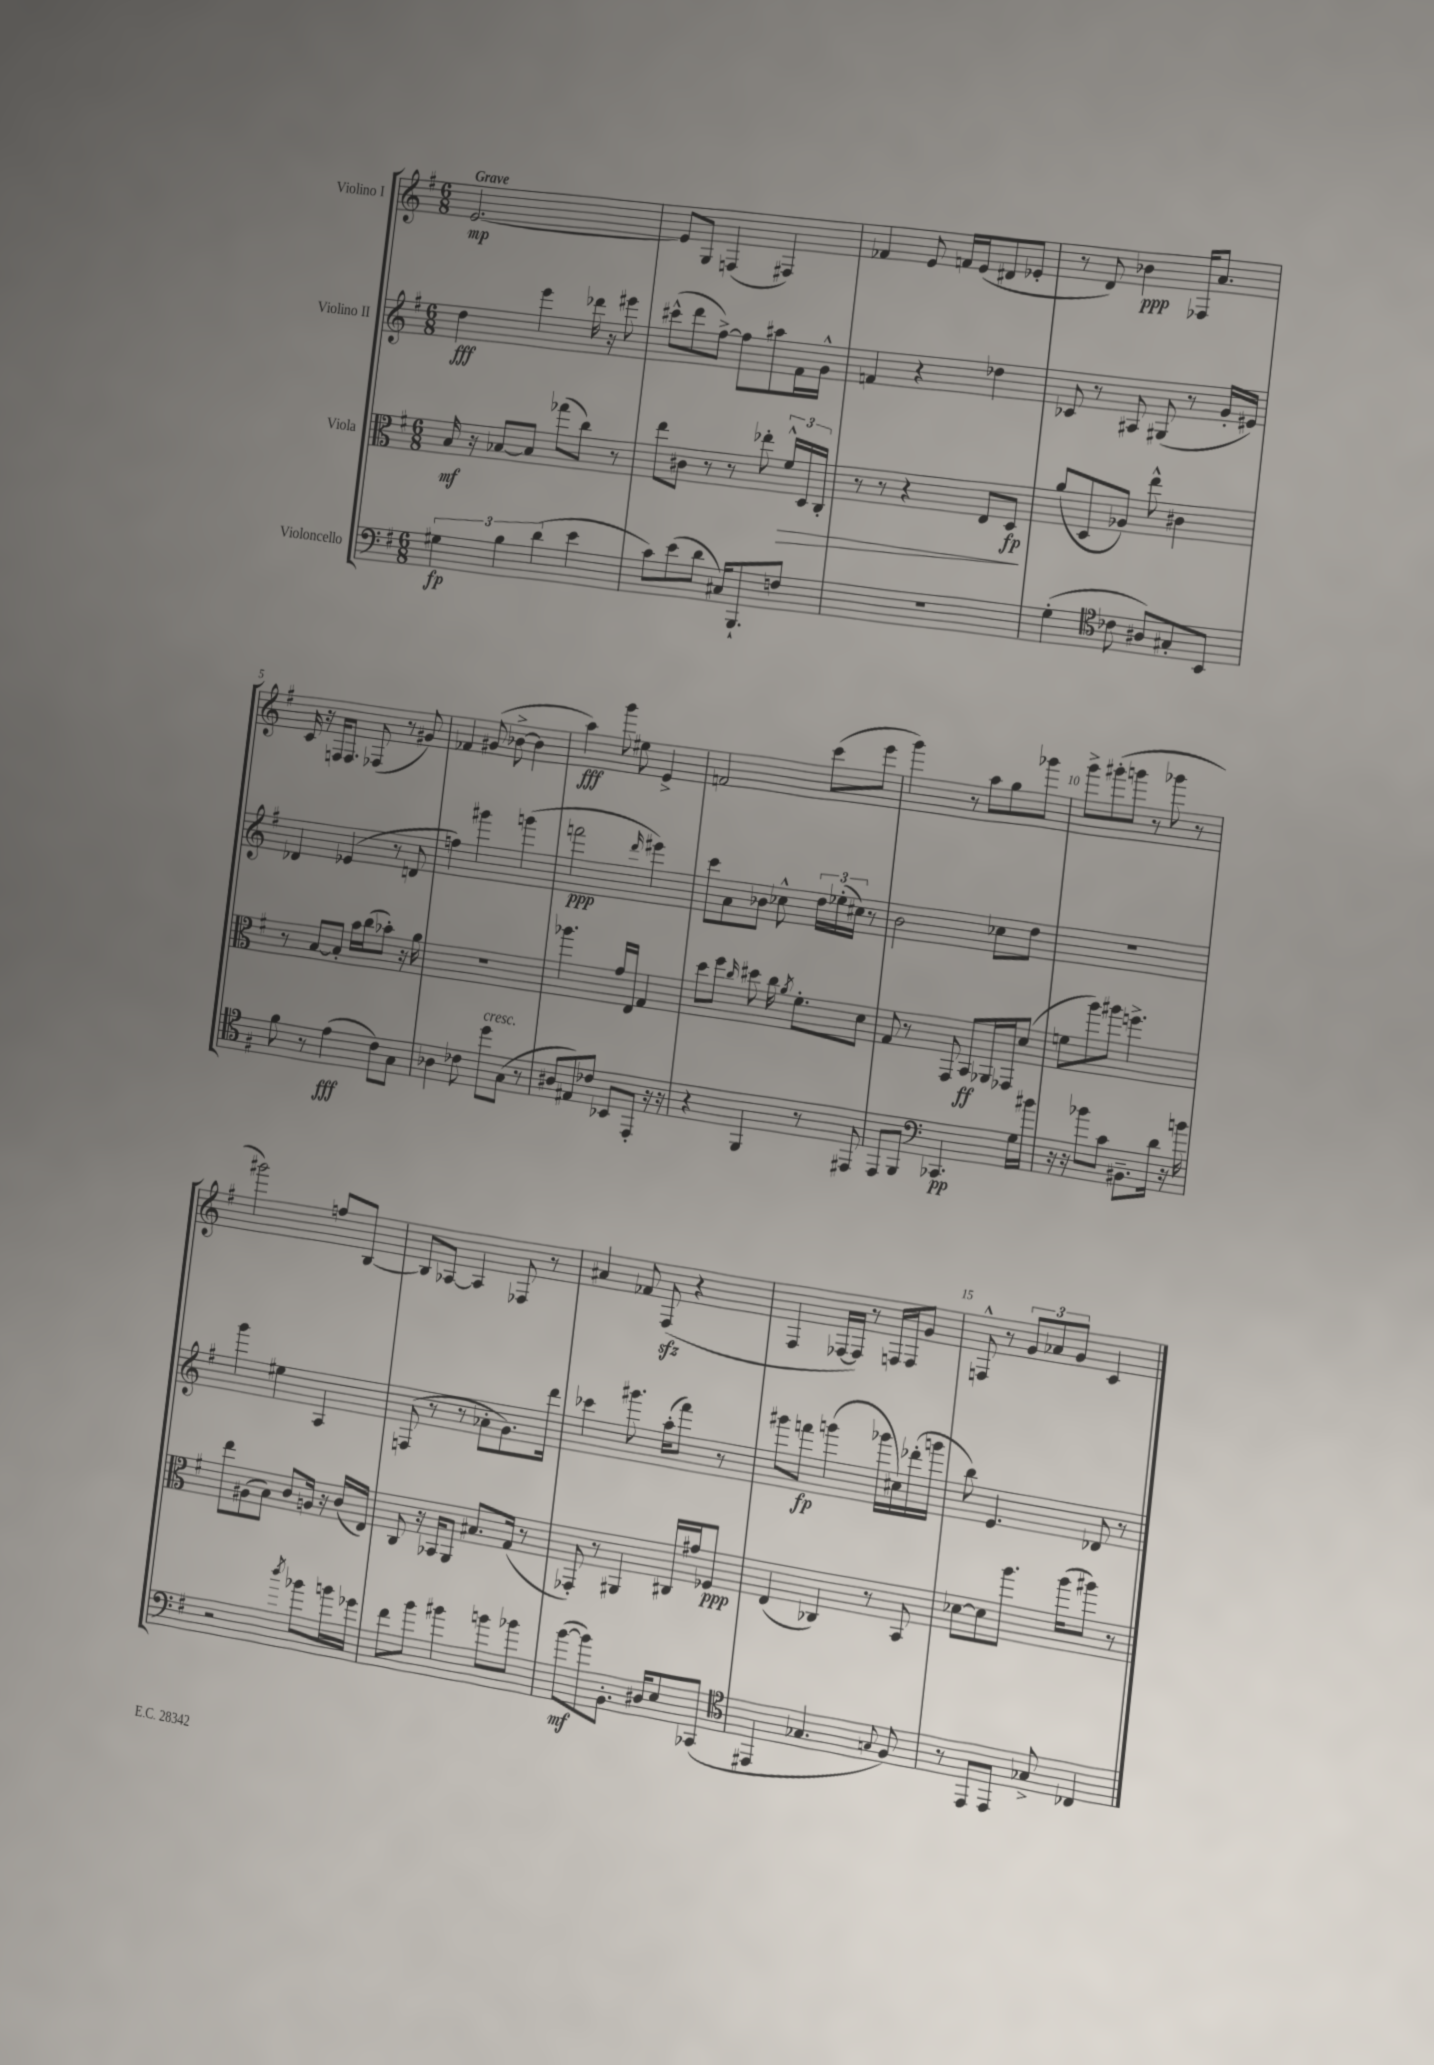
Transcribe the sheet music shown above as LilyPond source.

<<
\new StaffGroup <<
\new Staff = "s0" \with { instrumentName = "Violino I" } {
    \clef treble \key g \major \numericTimeSignature \time 6/8 \tempo "Grave"
    \autoBeamOff e'2.~\mp |
    e'8[ g8] f4( fis4) |
    fes'4 e'8 f'16[ e'16( dis'8 ees'8]-. |
    r8 d'8) bes'4\ppp fes16[ a'8.] |
    c'16 r16 f16[ f8.] fes8( r8 gis'8) |
    fes'4 gis'8( bes'8~-> bes'4 |
    a''4\fff) g'''8 eis''8 e'4-> |
    f'2 c'''8[( e'''8] |
    g'''4) r8 a''8[ g''8 ges'''8] |
    g'''8[-> gis'''8-.( g'''8] r8 ges'''8 r8 |
    gis'''2) f''8[ b8]~ |
    b8[ aes8]~ aes4 fes8 r8 |
    ais'4 fes'8 fis8\sfz( r4 |
    fis4 fes16[~ fes16]) r8 f16[ f16 g'8] |
    f8-^ r8 \tuplet 3/2 { g'8[ aes'8 g'8] } c'4 \bar "|." |
}
\new Staff = "s1" \with { instrumentName = "Violino II" } {
    \clef treble \key g \major \numericTimeSignature \time 6/8
    \autoBeamOff d''4\fff e'''4 des'''16 r16 eis'''8 |
    cis'''8[-^( d'''8 fis''8]~->) fis''8[ ais''8 fis'16 g'16]-^ |
    f'4 r4 des''4 |
    ces'8 r8 ais8 gis8( r8 g'16[-. eis'16]) |
    des'4 ees'4( r8 d'8 |
    f''4) gis'''4 g'''4( |
    f'''2\ppp \grace { d'''16 } eis'''4) |
    c'''8[ a'8 bes'8] ces''8-^ \tuplet 3/2 { d''16[ ees''16-.( cis''16]) } r8 |
    b'2 ces''8[ d''8] |
    R2. |
    g'''4 eis''4 a4 |
    f8( r8 r8 aes'8[-. g'8.) d'''16] |
    ces'''4 gis'''8. a''16[-.( fis'''8]) r8 |
    gis'''8[ f'''8]\fp g'''4( ges'''16[ cis''16) des'''16-.( g'''16] |
    b''8) e'4. des'8 r8 \bar "|." |
}
\new Staff = "s2" \with { instrumentName = "Viola" } {
    \clef alto \key g \major \numericTimeSignature \time 6/8
    \autoBeamOff b16\mf r16 bes8[~ bes8] ges''8[( c''8]) r8 |
    e''8[ cis'8] r8 r8 ees''8-. \tuplet 3/2 { fis'16[-^\> d16 c16]-. } |
    r8 r8 r4 e8[ d8]\fp\! |
    a'8[( d8 aes8]) e''8-^ cis'4 |
    r8 b8[~ b8]-. b'16[ c''16( bes'8]-.) r16 a'16 |
    R2. |
    aes''4. g'16[ e16] g4 |
    d''8[ fis''8] \grace { c''16 } dis''8 c''16 \acciaccatura { a'8 } fis'8.[-. d'8] |
    g8 r8 g,8 b,8[\ff aes,16 ges,16 d'8]( |
    f'8[ a''8) ais''8] f''4.-> |
    e''8[ ais8( b8]) c'8[ a16] r16 c'16[( e16]) |
    c8 r16 bes,16[ a,8] bis8.[ g16]( r8 |
    ges,8-.) r8 ais,4 cis16[ gis'16 fes8]\ppp |
    e4( ces4) r8 b,8 |
    des'8[~ des'8 a''8.] a''16[( ais''8]) r8 \bar "|." |
}
\new Staff = "s3" \with { instrumentName = "Violoncello" } {
    \clef bass \key g \major \numericTimeSignature \time 6/8
    \autoBeamOff \tuplet 3/2 { gis4\fp b4 d'4( } e'4 |
    c'8[) e'8( d'8] cis16[) b,,8.-! f8] |
    R2. |
    g4-.( \clef tenor ces'8 ais8[) gis8-. b,8] |
    fis'8 r8 e'4\fff( c'8[) g8] |
    aes4 ces'8 d''8[^\markup { \italic "cresc." } g8]( r8 |
    ais8[ eis8) ces'8] bes,8[ e,8]-. r16 r16 |
    r4 fis,4 r8 eis,8 |
    e,8[ fis,8] \clef bass ces,4.\pp g16[ bis'16] |
    r16 r16 bes'8[ c'8] bis,8.[-- d'16] r16 b'16 |
    r2 \acciaccatura { d''8 } bes'8[ b'16 ges'16] |
    fis'8[ b'8] bis'4 b'8[ bes'8] |
    b'8[~\mf( b'8) b,8.]-. dis16[ e8 ces,8]( |
    \clef tenor eis,4 ges4. \appoggiatura { g8 } fis8) |
    r8 e,8[ e,8] ges8-> ces4 \bar "|." |
}
>>
>>
\layout { \context { \Score \override BarNumber.break-visibility = ##(#f #t #t) barNumberVisibility = #(every-nth-bar-number-visible 5) } }
